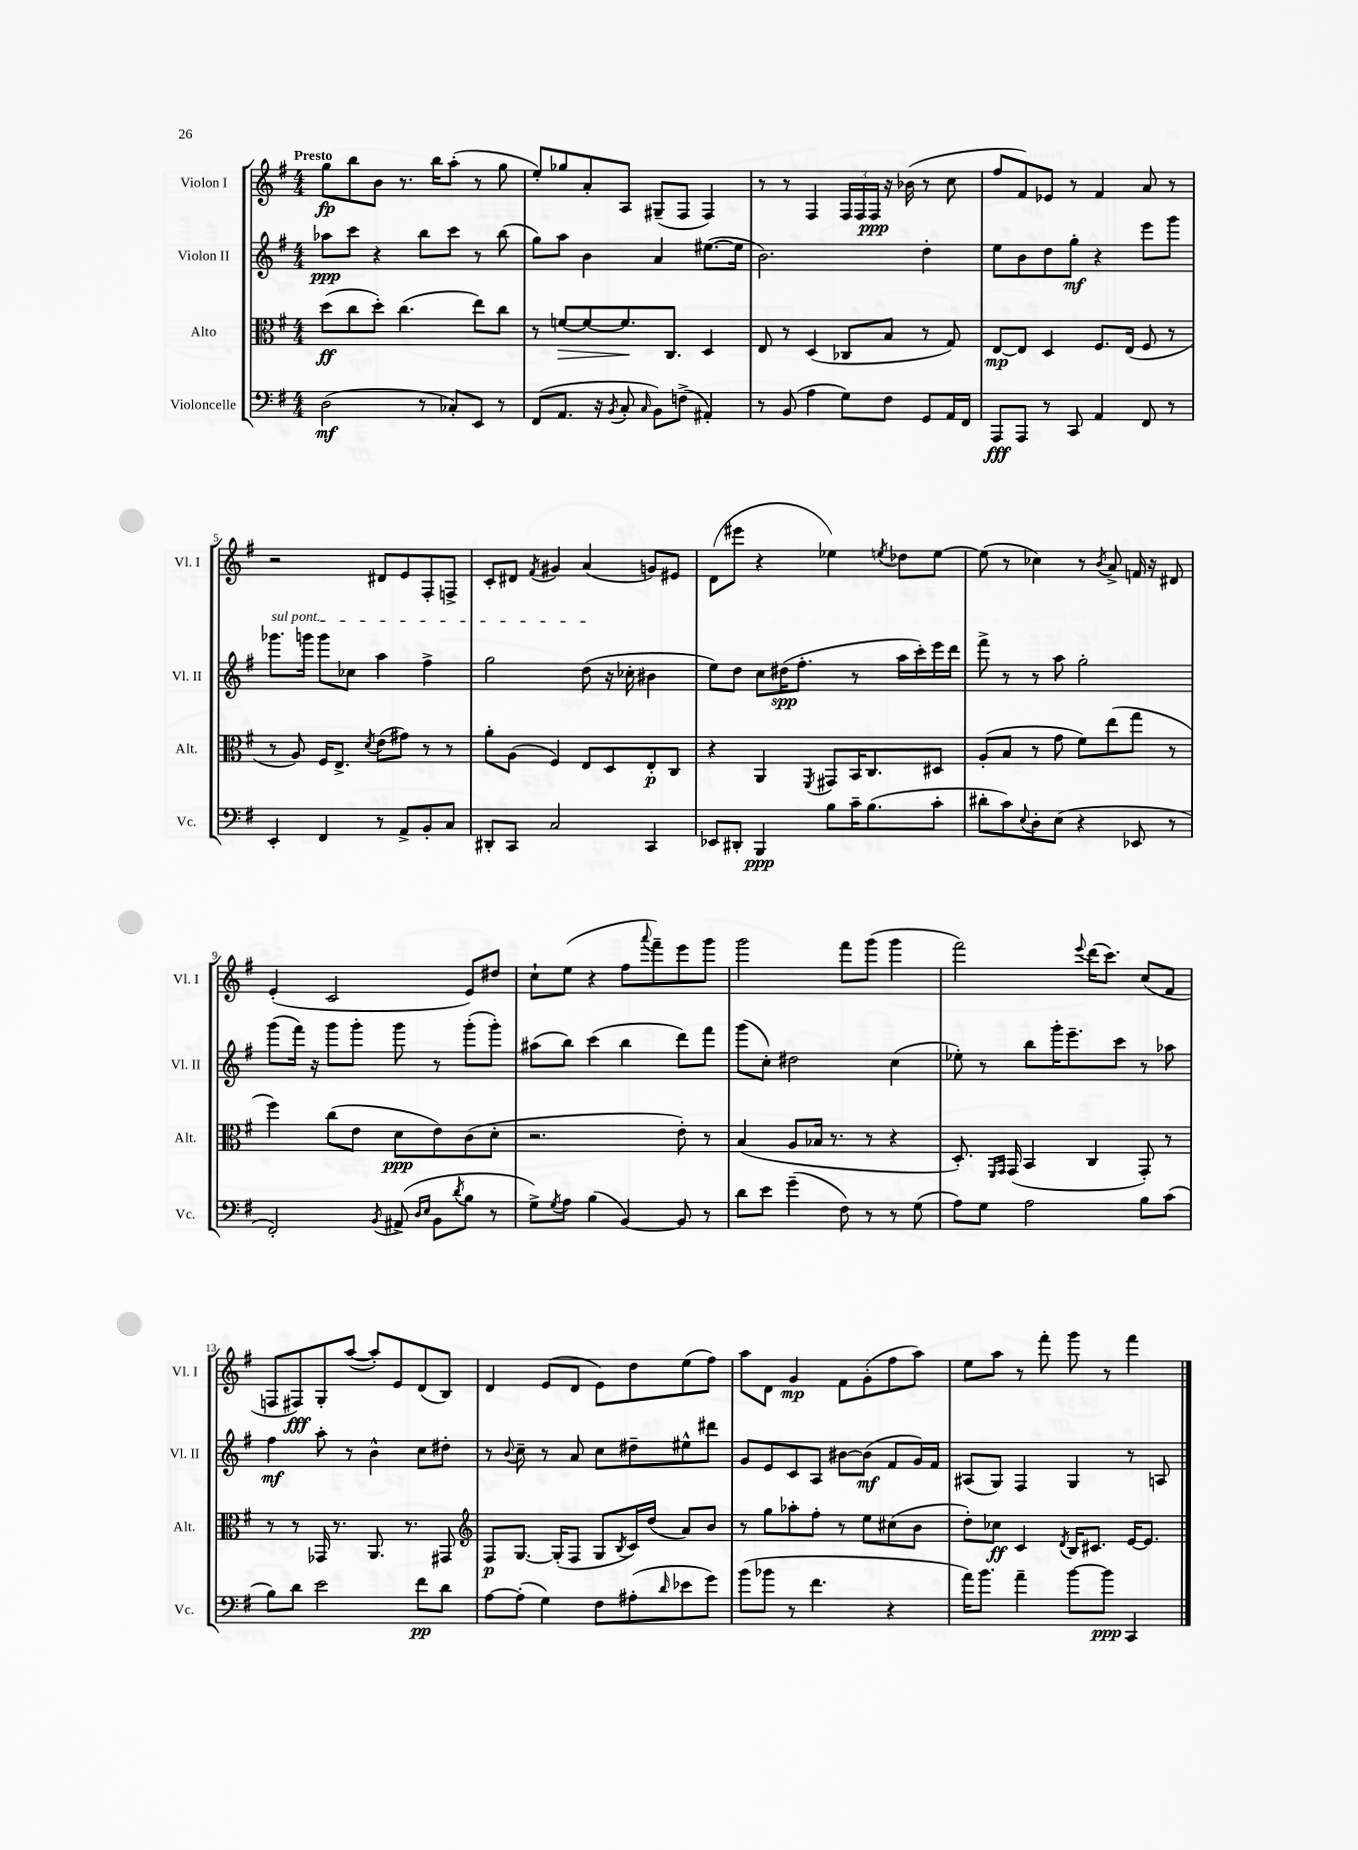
<<
\new StaffGroup <<
\new Staff = "s0" \with { instrumentName = "Violon I" shortInstrumentName = "Vl. I" } {
    \clef treble \key g \major \numericTimeSignature \time 4/4 \tempo "Presto"
    g''8\fp b''8 b'8 r8. b''16 a''8-.( r8 g''8 |
    e''8-.) ges''8 a'8-. a8 gis8--( fis8 fis4) |
    r8 r8 fis4 \tuplet 3/2 { fis16 fis16 fis16\ppp } r16 bes'16( r8 c''8 |
    fis''8 fis'8) ees'8 r8 fis'4 a'8 r8 |
    r2 dis'8 e'8 fis8-. f8-> |
    c'8-. dis'8 \acciaccatura { fis'8 } gis'4 a'4( g'8) eis'8 |
    d'8( eis'''8 r4 ees''4) \acciaccatura { e''8 } des''8 e''8~ |
    e''8( r8 ces''4) r8 \acciaccatura { b'8 } a'8-> f'16 r16 dis'8 |
    e'4-.( c'2 e'8) dis''8 |
    c''8-! e''8( r4 fis''8 \appoggiatura { a'''8 } fis'''8--) e'''8 g'''8 |
    g'''2 fis'''8 g'''8( g'''4 |
    fis'''2) \appoggiatura { e'''8 } d'''16( c'''8.) c''8( fis'8 |
    f8 fis8\fff) g8-. a''8~( a''8-.) e'8 d'8( b8) |
    d'4 e'8( d'8 e'8) d''8 e''8( fis''8) |
    a''8 d'8 g'4\mp fis'8 g'8-.( fis''8 a''8) |
    e''8 a''8 r8 fis'''8-. g'''8 r8 fis'''4 \bar "|." |
}
\new Staff = "s1" \with { instrumentName = "Violon II" shortInstrumentName = "Vl. II" } {
    \clef treble \key g \major \numericTimeSignature \time 4/4
    aes''8\ppp c'''8 r4 b''8 c'''8 r8 b''8( |
    g''8) a''8 b'4 a'4 eis''8.~( eis''16 |
    b'2.) d''4-. |
    e''8 b'8 d''8 g''8-.\mf r4 e'''8 g'''8 |
    \once \override TextSpanner.bound-details.left.text = \markup { \italic "sul pont." } ges'''8.\startTextSpan g'''16 g'''8 ces''8 a''4 fis''4-> |
    g''2 d''8\stopTextSpan( r16 ces''16-. bis'4 |
    e''8) d''8 c''8 dis''16\spp( fis''8.-. r8 a''16 c'''16-.) e'''16 d'''16 |
    fis'''8-> r8 r8 a''8 g''2-. |
    g'''8( fis'''16) r16 g'''8 g'''8-. g'''8 r8 g'''8-.( g'''8-.) |
    ais''8( b''8) c'''4( b''4 d'''8) fis'''8 |
    g'''8( c''8-.) dis''2 c''4( |
    ees''8-.) r8 b''8 g'''16-. e'''8.-- c'''8 r8 aes''8 |
    fis''4\mf a''8-. r8 b'4-^ c''8 dis''8-. |
    r8 \appoggiatura { b'8 } c''8-- r8 a'8 c''8 dis''8-- eis''8-^ dis'''8 |
    g'8 e'8 c'8 a8 bis'8~ bis'8\mf( fis'8 g'16) fis'16 |
    ais8( g8) fis4 g4 r8 a8 \bar "|." |
}
\new Staff = "s2" \with { instrumentName = "Alto" shortInstrumentName = "Alt." } {
    \clef alto \key g \major \numericTimeSignature \time 4/4
    d''8\ff( c''8 d''8-.) c''4.( e''8) c''8 |
    r8 f'8~\> f'8~ f'8.\! c8. d4 |
    e8 r8 d4( ces8 b8 r8 g8) |
    e8~\mp e8 d4 fis8. e16( fis8 r8 |
    r8 a8) fis16 e8.-> \acciaccatura { d'8 } e'8( gis'8) r8 r8 |
    a'8-. a8( fis4) e8 d8 e8-.\p c8 |
    r4 a,4 \acciaccatura { fis,8 } gis,8 b,16 c8. dis8 |
    a8-.( b8 r8 g'8 fis'8) e''8( g''8 r8 |
    fis''4) c''8( e'8 d'8\ppp e'8) c'8( d'8-. |
    r2. e'8-.) r8 |
    b4( a8 bes16 r8. r8 r4 |
    d8.-.) \grace { fis,16 g,16 } g,16( b,4 c4 g,8-.) r8 |
    r8 r8 ges,16 r8. a,8. r8. gis,8 |
    \clef treble fis8\p g8.~ g16-.( fis8 g8 \acciaccatura { b8 } c'16) d''16( a'8) b'8 |
    r8 g''8 aes''8-. fis''8-. r8 e''8 cis''8( b'8 |
    d''8-.) ces''8\ff c'4 \acciaccatura { d'8 } b16 cis'8. e'16~ e'8. \bar "|." |
}
\new Staff = "s3" \with { instrumentName = "Violoncelle" shortInstrumentName = "Vc." } {
    \clef bass \key g \major \numericTimeSignature \time 4/4
    d2\mf( r8 ces8-.) e,8 r8 |
    fis,8( a,8. r16 \acciaccatura { b,8 } c8-. \grace { c16 } b,8) f8->( ais,4-.) |
    r8 b,8( a4 g8) fis8 g,8 a,16 fis,16 |
    a,,8\fff a,,8 r8 c,8 a,4 fis,8 r8 |
    e,4-. fis,4 r8 a,8-> b,8-. c8 |
    dis,8-. c,8 c2 c,4 |
    ees,8 dis,8-. b,,4\ppp b8 c'16-- b8.( c'8-. |
    dis'8-. c'8) \appoggiatura { e8 } d8-. e8( r4 ees,8 r8 |
    fis,2-.) \acciaccatura { b,8 } ais,8->( \grace { d16 e16 } b,8 \acciaccatura { d'8 } b8 r8 |
    g8->) \acciaccatura { g8 } a8 b4( b,4~) b,8 r8 |
    d'8 e'8 g'4--( fis8) r8 r8 g8( |
    a8) g8 a2 b8 c'8( |
    b8) d'8 e'2 fis'8\pp d'8 |
    a8~ a8-.( g4) fis8 ais8-.( \grace { d'16 } ees'8 g'8) |
    b'8( bes'8 r8 fis'4. r4 |
    a'16) b'8. a'4-- b'8~ b'8\ppp c,4 \bar "|." |
}
>>
>>
